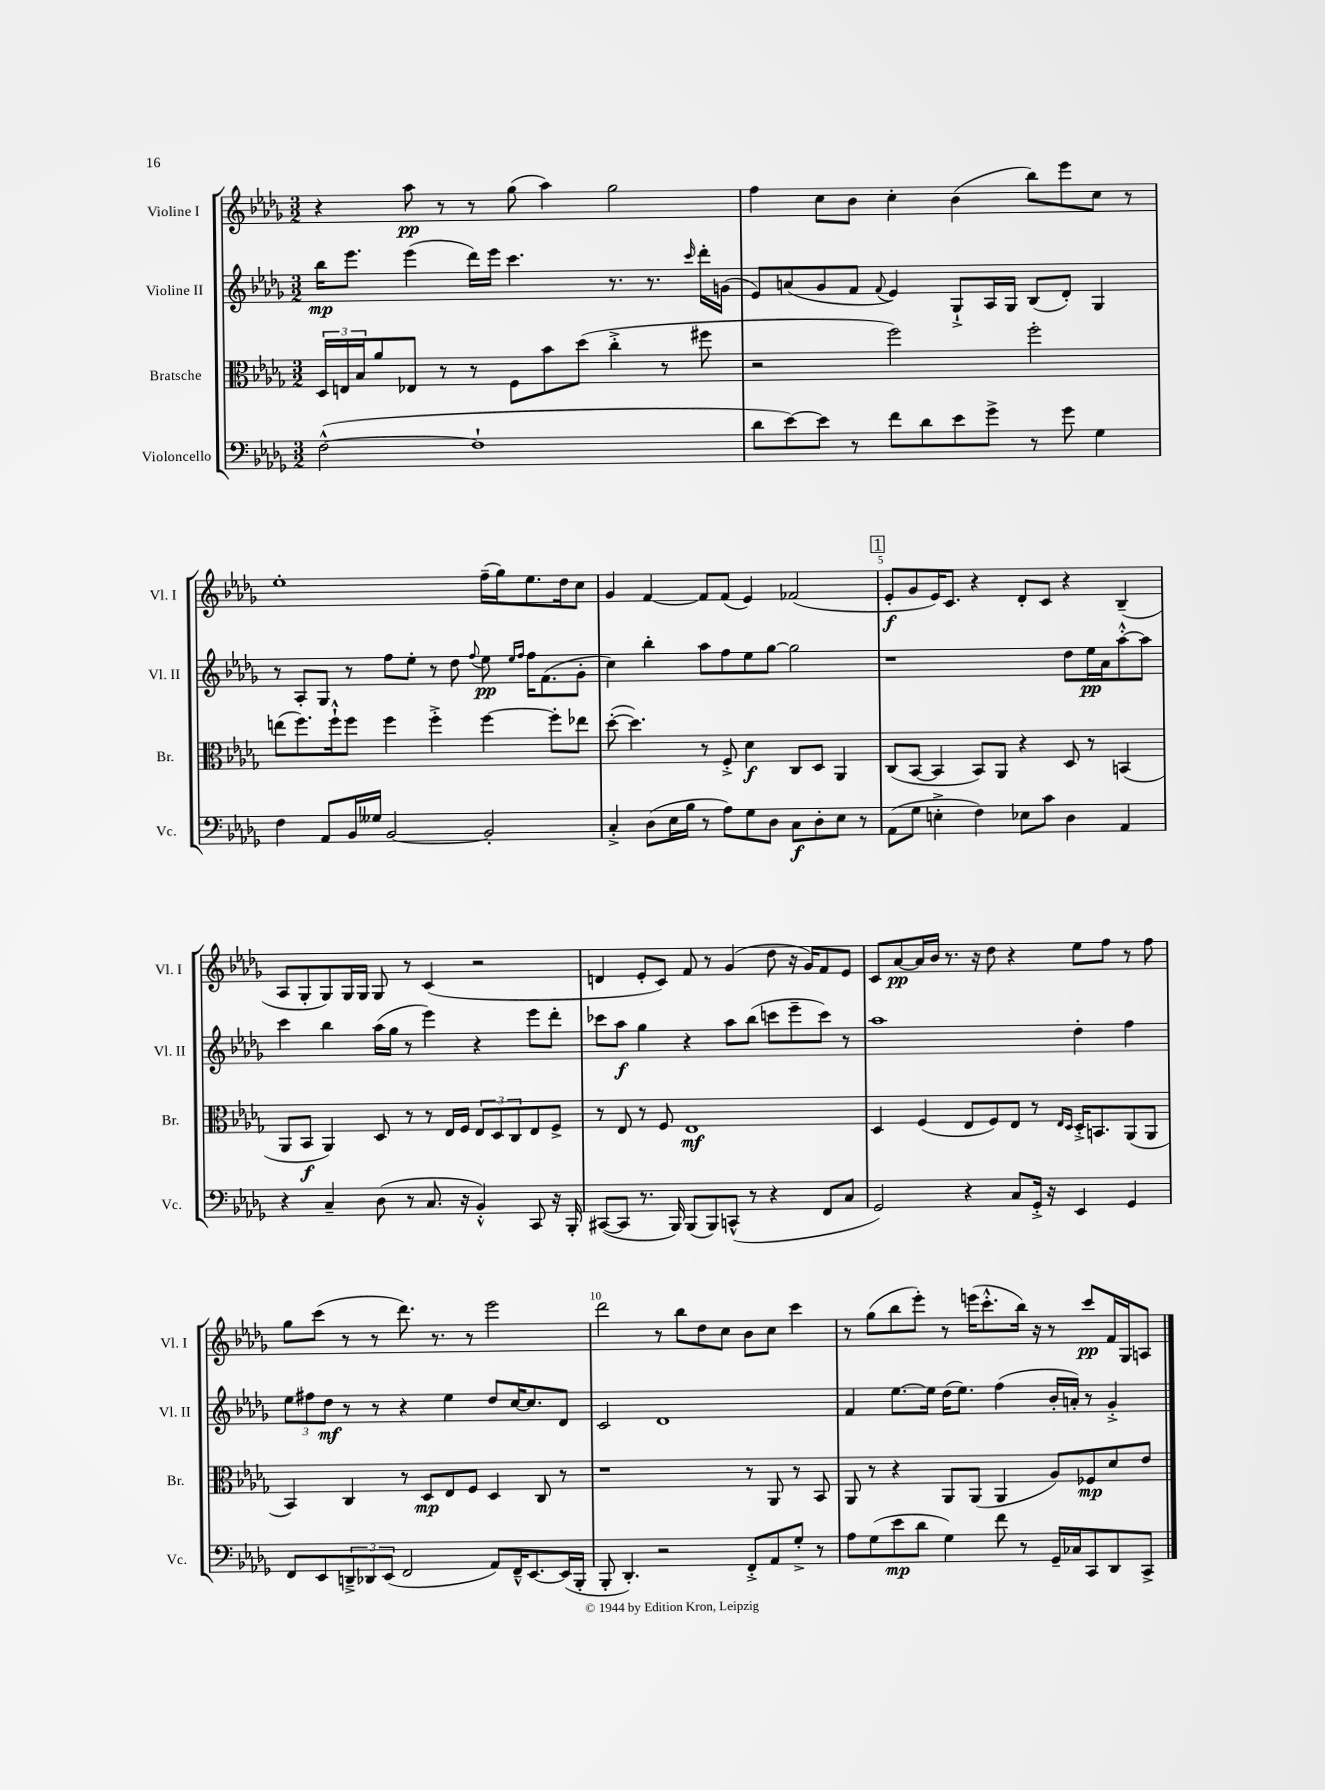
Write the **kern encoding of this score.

**kern	**dynam	**kern	**dynam	**kern	**dynam	**kern	**dynam
*part4	*part4	*part3	*part3	*part2	*part2	*part1	*part1
*staff4	*staff4	*staff3	*staff3	*staff2	*staff2	*staff1	*staff1
*I"Violoncello	*	*I"Bratsche	*	*I"Violine II	*	*I"Violine I	*
*I'Vc.	*	*I'Br.	*	*I'Vl. II	*	*I'Vl. I	*
*clefF4	*	*clefC3	*	*clefG2	*	*clefG2	*
*k[b-e-a-d-g-]	*	*k[b-e-a-d-g-]	*	*k[b-e-a-d-g-]	*	*k[b-e-a-d-g-]	*
*M3/2	*	*M3/2	*	*M3/2	*	*M3/2	*
=1	=1	=1	=1	=1	=1	=1	=1
([2F^^\	.	24D-/LL	.	16bb-\KL	mp	4r	.
.	.	24En/	.	.	.	.	.
.	.	.	.	8.eee-\J	.	.	.
.	.	24B-/J	.	.	.	.	.
.	.	8a-/	.	.	.	.	.
.	.	8E-X/J	.	(4eee-\	.	8aa-\	pp
.	.	8r	.	.	.	8r	.
1F`]	.	8r	.	16ddd-\LL)	.	8r	.
.	.	.	.	16eee-\JJ	.	.	.
.	.	8F\L	.	4.ccc\	.	(8gg-\	.
.	.	8b-\	.	.	.	4aa-\)	.
.	.	(8dd-\J	.	.	.	.	.
.	.	4cc'^\	.	8.r	.	2gg-\	.
.	.	.	.	8.r	.	.	.
.	.	8r	.	.	.	.	.
.	.	.	.	16qqccc/	.	.	.
.	.	8ff#X\	.	16ddd-'\LL	.	.	.
.	.	.	.	(16gn\JJ	.	.	.
=2	=2	=2	=2	=2	=2	=2	=2
8d-\L	.	2r	.	8e-/L)	.	4ff\	.
[8e-\)	.	.	.	(8an/	.	.	.
8e-\J]	.	.	.	8g-/	.	8cc\L	.
8r	.	.	.	8f/J	.	8b-\J	.
.	.	.	.	8qqf/	.	.	.
8f\L	.	2ff\)	.	4e-/)	.	4cc'\	.
8d-\	.	.	.	.	.	.	.
8e-\	.	.	.	8G-`^/L	.	(4b-\	.
8g-^\J	.	.	.	16A-/L	.	.	.
.	.	.	.	16G-/JJ	.	.	.
8r	.	2ff'\	.	(8B-/L	.	8bb-\L)	.
8g-\	.	.	.	8d-'/J)	.	8eee-\	.
4G-\	.	.	.	4G-/	.	8cc\J	.
.	.	.	.	.	.	8r	.
!!LO:LB:g=z
=3	=3	=3	=3	=3	=3	=3	=3
4F\	.	(8een\L	.	8r	.	1ee-'	.
.	.	8.ff\)	.	8A-'/L	.	.	.
8AA-/L	.	.	.	8G-/J	.	.	.
.	.	16ff`^^\k	.	.	.	.	.
16BB-/L	.	8ff\J	.	8r	.	.	.
16G--X/JJ	.	.	.	.	.	.	.
[2BB-/	.	4ff\	.	8ff\L	.	.	.
.	.	.	.	8ee-'\J	.	.	.
.	.	4ff'^\	.	8r	.	.	.
.	.	.	.	8dd-\	.	.	.
.	.	.	.	8qqff/	.	.	.
2BB-'/]	.	[4ff\	.	8ee-\	pp	(16ff~\LL	.
.	.	.	.	.	.	16gg-\J)	.
.	.	.	.	16qqee-/LL	.	.	.
.	.	.	.	16qqff/JJ	.	.	.
.	.	.	.	16ff\KL	.	8.ee-\	.
.	.	.	.	(8.f\	.	.	.
.	.	8ff'\L]	.	.	.	.	.
.	.	.	.	.	.	16dd-\k	.
.	.	8ee-X\J	.	8g-'\J	.	8cc\J	.
=4	=4	=4	=4	=4	=4	=4	=4
4C'^/	.	([8dd-'\	.	4cc\)	.	4g-/	.
.	.	4.dd-\])	.	.	.	.	.
(8D-\L	.	.	.	4bb-'\	.	[4f/	.
16E-\L	.	.	.	.	.	.	.
16B-\JJ	.	.	.	.	.	.	.
8r	.	8r	.	8aa-\L	.	8f/L]	.
8A-\L)	.	8F'^/	.	8ff\	.	(8f/J	.
8G-\	.	4d-\	f	8ee-\	.	4e-/)	.
8D-\J	.	.	.	[8gg-\J	.	.	.
8C\L	f	8C/L	.	2gg-\]	.	(2f-X/	.
8D-'\	.	8D-/J	.	.	.	.	.
8E-\J	.	4AA-/	.	.	.	.	.
8r	.	.	.	.	.	.	.
!!LO:REH:place=s1:t=1
=5	=5	=5	=5	=5	=5	=5	=5
(8AA-\L	.	(8C/L	.	1r	.	8e-'/L	f
8G-\J	.	[8BB-/J	.	.	.	8g-/	.
4En'^\	.	4BB-/]	.	.	.	16e-/K)	.
.	.	.	.	.	.	8.c/J	.
4F\)	.	8BB-/L)	.	.	.	4r	.
.	.	8AA-/J	.	.	.	.	.
8E-X\L	.	4r	.	.	.	8d-'/L	.
8c\J	.	.	.	.	.	8c/J	.
4D-\	.	8D-/	.	8dd-\L	.	4r	.
.	.	8r	.	16ee-\L	pp	.	.
.	.	.	.	16a-\J	.	.	.
4AA-/	.	(4BBn/	.	[8aa-'^^\	.	(4B-~/	.
.	.	.	.	8aa-\J]	.	.	.
!!LO:LB:g=z
=6	=6	=6	=6	=6	=6	=6	=6
4r	.	8AA-/L	.	4ccc\	.	8A-/L	.
.	.	8BB-/J	f	.	.	8G-'/	.
4C~/	.	4AA-/)	.	4bb-\	.	8G-/)	.
.	.	.	.	.	.	16G-/L	.
.	.	.	.	.	.	16G-/JJ	.
(8D-\	.	8D-/	.	(16aa-\LL	.	8G-/	.
.	.	.	.	16gg-\JJ	.	.	.
8r	.	8r	.	8r	.	8r	.
8.C/	.	8r	.	4eee-\)	.	(4c/	.
.	.	16E-/LL	.	.	.	.	.
16r	.	16F/JJ	.	.	.	.	.
4BB-'^^/)	.	12E-/L	.	4r	.	2r	.
.	.	12D-/	.	.	.	.	.
.	.	12C/	.	.	.	.	.
8CC/	.	8E-/	.	8eee-\L	.	.	.
16r	.	8F^/J	.	8ddd-'\J	.	.	.
16BBB-'/	.	.	.	.	.	.	.
=7	=7	=7	=7	=7	=7	=7	=7
([8CC#X/L	.	8r	.	8ccc-X\L	.	4dn/	.
8CC#/J]	.	8E-/	.	8aa-\J	f	.	.
8.r	.	8r	.	4gg-\	.	8e-'/L	.
.	.	8F/	.	.	.	8c/J)	.
16BBB-/)	.	.	.	.	.	.	.
(8BBB-/L	.	1E-	mf	4r	.	8f/	.
8BBB-/)	.	.	.	.	.	8r	.
(8CCn^^/J	.	.	.	8aa-\L	.	(4g-/	.
8r	.	.	.	(8bb-\J	.	.	.
4r	.	.	.	8cccn\L	.	8dd-\	.
.	.	.	.	8eee-~\	.	16r	.
.	.	.	.	.	.	16g-/KL)	.
8FF/L	.	.	.	8ccc\J)	.	8f/	.
8C/J	.	.	.	8r	.	8e-/J	.
=8	=8	=8	=8	=8	=8	=8	=8
2GG-/)	.	4D-/	.	1aa-	.	8c/L	.
.	.	.	.	.	.	[8a-/	pp
.	.	(4F/	.	.	.	16a-/L]	.
.	.	.	.	.	.	16b-/JJ	.
.	.	.	.	.	.	8.r	.
4r	.	8E-/L	.	.	.	.	.
.	.	.	.	.	.	16r	.
.	.	8F/)	.	.	.	8dd-\	.
8C/L	.	8E-/J	.	.	.	4r	.
16GG-'^/Jk	.	8r	.	.	.	.	.
16r	.	.	.	.	.	.	.
.	.	16qqE-/LL	.	.	.	.	.
.	.	16qqD-/JJ	.	.	.	.	.
4EE-/	.	16D-'^/KL	.	4dd-'\	.	8ee-\L	.
.	.	8.BBn/	.	.	.	.	.
.	.	.	.	.	.	8ff\J	.
4GG-/	.	(8AA-/	.	4ff\	.	8r	.
.	.	8AA-/J	.	.	.	8ff\	.
!!LO:LB:g=z
=9	=9	=9	=9	=9	=9	=9	=9
8FF/L	.	4BB-/)	.	12ee-\L	.	8gg-\L	.
.	.	.	.	12ff#X\	.	.	.
8EE-/	.	.	.	.	.	(8ccc\J	.
.	.	.	.	12dd-\J	mf	.	.
12DDn~^/	.	4C/	.	8r	.	8r	.
12DD-X/	.	.	.	.	.	.	.
.	.	.	.	8r	.	8r	.
(12EE-/J	.	.	.	.	.	.	.
2FF/	.	8r	.	4r	.	8.ddd-\)	.
.	.	8D-/L	mp	.	.	.	.
.	.	.	.	.	.	8.r	.
.	.	8E-/	.	4ee-\	.	.	.
.	.	8F/J	.	.	.	8r	.
8AA-/L)	.	4D-/	.	8dd-/L	.	2eee-\	.
16FF~^^/K	.	.	.	[16cc/K	.	.	.
[8.EE-/	.	.	.	8.cc/]	.	.	.
.	.	8C/	.	.	.	.	.
(16EE-/L]	.	8r	.	8d-/J	.	.	.
16BBB-'/JJ	.	.	.	.	.	.	.
=10	=10	=10	=10	=10	=10	=10	=10
8BBB-'/	.	1r	.	2c/	.	2ddd-\	.
4.DD-'/)	.	.	.	.	.	.	.
2r	.	.	.	1d-	.	8r	.
.	.	.	.	.	.	8bb-\L	.
.	.	.	.	.	.	8dd-\	.
.	.	.	.	.	.	8cc\J	.
8FF'^/L	.	8r	.	.	.	8b-\L	.
8AA-/	.	8AA-/	.	.	.	8cc\J	.
8G-'^/J	.	8r	.	.	.	4ccc\	.
8r	.	8BB-/	.	.	.	.	.
=11	=11	=11	=11	=11	=11	=11	=11
8A-\L	.	8AA-/	.	4f/	.	8r	.
(8G-\	.	8r	.	.	.	(8gg-\L	.
8e-\	mp	4r	.	[8.ee-\L	.	8bb-\	.
8d-\J	.	.	.	.	.	8eee-'\J)	.
.	.	.	.	16ee-\Jk]	.	.	.
4G-\)	.	8AA-/L	.	(16dd-\KL	.	8r	.
.	.	.	.	8.ee-\J)	.	.	.
.	.	(8AA-/J	.	.	.	(16eeen\KL	.
.	.	.	.	.	.	8.ccc'^^\	.
8f\	.	4AA-/	.	(4ff\	.	.	.
8r	.	.	.	.	.	16bb-\Jk)	.
.	.	.	.	.	.	16r	.
16GG-~/LL	.	8A-/L)	.	16b-'/LL	.	8r	.
16C-X/J	.	.	.	16an'/JJ)	.	.	.
8CC/	.	8F-X/	mp	8r	.	8ccc/L	pp
8DD-/	.	8d-/	.	4g-'^/	.	16f/L	.
.	.	.	.	.	.	16G-/J	.
8CC^/J	.	8e-/J	.	.	.	8An/J	.
==	==	==	==	==	==	==	==
*-	*-	*-	*-	*-	*-	*-	*-
